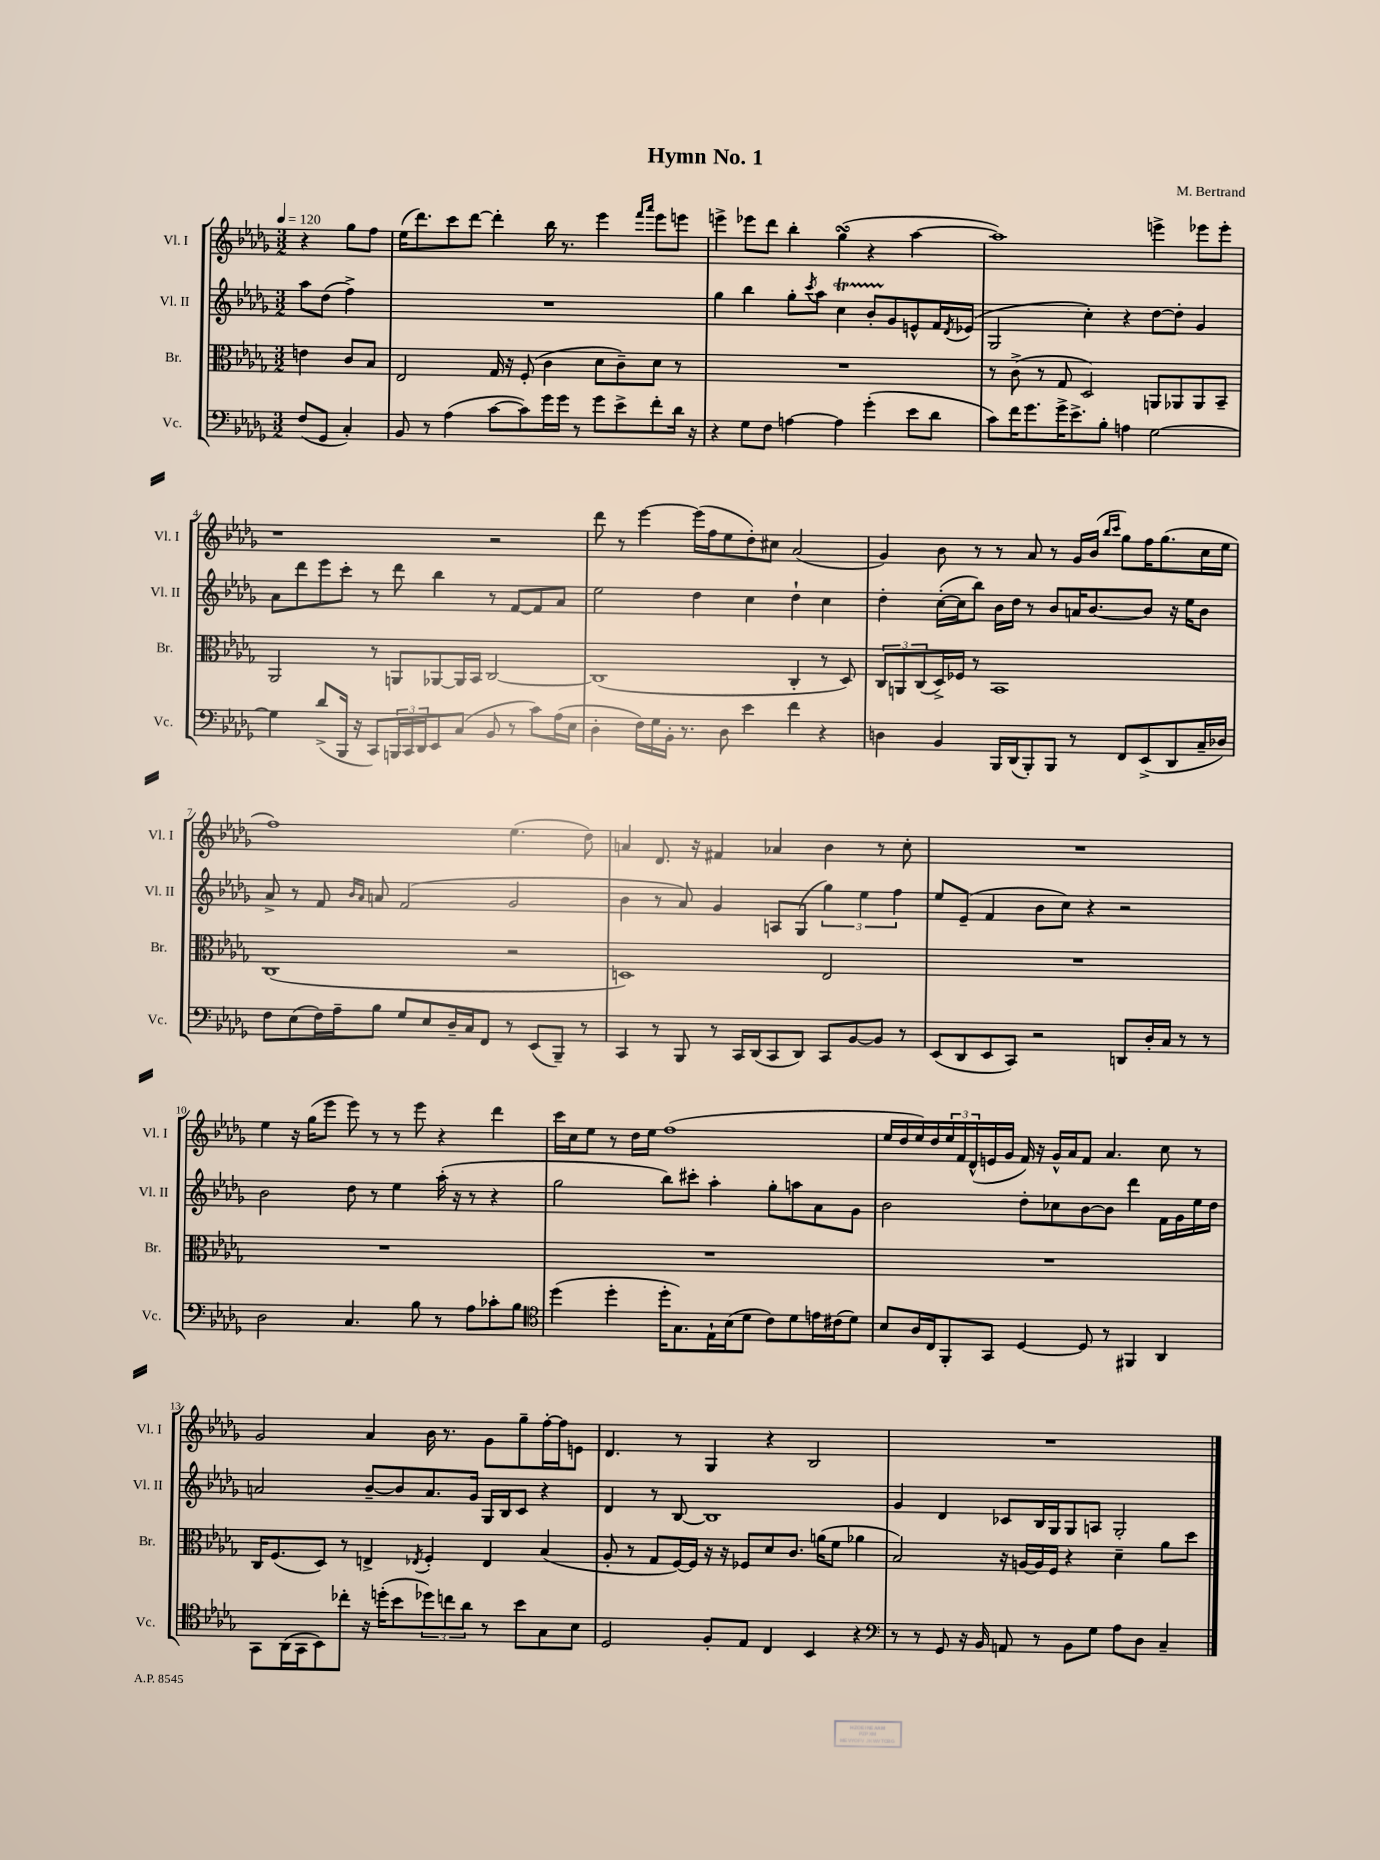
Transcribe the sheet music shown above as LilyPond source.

\header { title = "Hymn No. 1" composer = "M. Bertrand" }
<<
\new StaffGroup <<
\new Staff = "s0" \with { instrumentName = "Vl. I" shortInstrumentName = "Vl. I" } {
    \clef treble \key des \major \numericTimeSignature \time 3/2 \partial 2 \tempo 4 = 120
    r4 ges''8 f''8 |
    ees''16( des'''8.) c'''8 des'''8~ des'''4-. bes''16 r8. ees'''4 \grace { f'''16 aes'''16 } ees'''8 e'''8 |
    e'''4-> ees'''8 des'''8 bes''4-. ges''4\turn( r4 aes''4~ |
    aes''1) e'''4-> ees'''8 ees'''8-. |
    r1 r2 |
    des'''8 r8 ees'''4~ ees'''16( f''16 ees''8 des''8-.) cis''8 aes'2( |
    ges'4) bes'8 r8 r8 aes'8 r8 ges'16 bes'16( \grace { bes''16 c'''16 } ges''8) f''16 ges''8.( c''16 ees''16 |
    f''1) ees''4.( des''8) |
    a'4 des'8. r16 fis'4 aes'4 bes'4 r8 c''8-. |
    R1. |
    ees''4 r16 ges''16( ees'''8 ees'''8) r8 r8 ees'''8 r4 des'''4 |
    c'''16 c''16 ees''8 r8 des''16 ees''16 f''1( |
    ees''16 des''16 ees''16) des''16 \tuplet 3/2 { ees''16 f'16 des'16-^( } e'16 ges'16 f'16) r16 ges'16-^ aes'16 f'8 aes'4. c''8 r8 |
    ges'2 aes'4 bes'16 r8. ges'8 ges''8-- f''16~-. f''16 e'8 |
    des'4. r8 ges4 r4 bes2 |
    R1. \bar "|." |
}
\new Staff = "s1" \with { instrumentName = "Vl. II" shortInstrumentName = "Vl. II" } {
    \clef treble \key des \major \numericTimeSignature \time 3/2 \partial 2
    aes''8 des''8( f''4->) |
    R1. |
    ges''4 bes''4 ges''8-. \acciaccatura { c'''8 } aes''8 c''4\startTrillSpan bes'8-. ges'8\stopTrillSpan e'8-^ f'16 \acciaccatura { des'8 } ees'16( |
    ges2 c''4-.) r4 des''8~ des''8-. ges'4 |
    aes'8 des'''8 ees'''8 c'''8-. r8 des'''8 bes''4 r8 f'8~ f'8 aes'8 |
    ees''2 des''4 c''4 des''4-! c''4 |
    des''4-. c''16~-.( c''16 bes''8) bes'16 des''16 r8 bes'8 a'16 bes'8.~ bes'8 r16 ees''16 bes'8 |
    aes'8-> r8 f'8 \grace { bes'16 aes'16 } a'8 f'2( ges'2 |
    bes'4 r8 aes'8) ges'4 a8 ges8( \tuplet 3/2 { ges''4) ees''4 f''4 } |
    ees''8 ees'8--( f'4 bes'8 c''8) r4 r2 |
    bes'2 des''8 r8 ees''4 aes''16-.( r16 r8 r4 |
    ges''2 bes''8) cis'''8-. aes''4-. ges''8-. a''8 aes'8 ges'8 |
    bes'2 des''8-. ces''8 bes'8~ bes'8 des'''4 f'16 ges'16 ees''16 des''16 |
    a'2 bes'8~-- bes'8 a'8. ges'16 ges16 bes16 c'8 r4 |
    des'4 r8 bes8~ bes1 |
    ges'4 des'4 ces'8 bes16 ges16 ges8 a8 ges2-. \bar "|." |
}
\new Staff = "s2" \with { instrumentName = "Br." shortInstrumentName = "Br." } {
    \clef alto \key des \major \numericTimeSignature \time 3/2 \partial 2
    e'4 c'8 bes8 |
    ees2 ges16 r16 f8-.( c'4 des'8 c'8--) des'8 r8 |
    R1. |
    r8 c'8->( r8 ges8 des2) a,8 aes,8 aes,8 bes,8-- |
    aes,2 r8 a,8 aes,8~ aes,16 bes,16 c2~ |
    c1( c4-. r8 des8) |
    \tuplet 3/2 { c8 a,8 c8( } des16->) fes16 r8 bes,1 |
    c1( r2 |
    d1) ees2 |
    R1. |
    R1. |
    R1. |
    R1. |
    c16 f8.( des8) r8 e4-> \acciaccatura { ees8 } f4-. ees4 bes4( |
    aes8-. r8 ges8 f16~) f16 r16 r16 fes8 des'8 c'8. a'16( f'8 aes'4 |
    bes2) r16 a16~ a16 f16 r4 des'4-- aes'8 des''8 \bar "|." |
}
\new Staff = "s3" \with { instrumentName = "Vc." shortInstrumentName = "Vc." } {
    \clef bass \key des \major \numericTimeSignature \time 3/2 \partial 2
    f8( ges,8 c4-.) |
    bes,8 r8 aes4( c'8~ c'8) ges'16 ges'16 r8 ges'8 ees'8-> f'8-. des'16 r16 |
    r4 ges8 f8 a4~ a4 ges'4-.( ees'8 des'8 |
    c'8) f'16 ges'8. ges'16-> ees'8.-> bes8-. a4 ges2~ |
    ges4 des'8->( bes,,16 r16 c,8) \tuplet 3/2 { b,,16 c,16 des,16 } ees,8 c8( bes,8 r8 c'8) aes16( ees16 |
    des4-. f16) ges16 bes,16-. r8. des8 ees'4 f'4 r4 |
    d4 bes,4 bes,,16 des,16( bes,,8-.) bes,,8 r8 f,8 ees,8->( des,8 c16-- des16) |
    f8 ees8( f16) aes16-- bes8 ges8 ees8 des16-- c16 f,8 r8 ees,8( bes,,8--) r8 |
    c,4 r8 bes,,8 r8 c,16 des,16( c,8 des,8) c,8 bes,8~ bes,8 r8 |
    ees,8( des,8 ees,8 c,8) r2 d,8 des16-. c16 r8 r8 |
    des2 c4. bes8 r8 aes8 ces'8-. bes8 |
    \clef tenor des''4( des''4-. des''16-. ges8.) ees16-! bes16( des'8 c'8) des'8 e'16 cis'16( des'8) |
    bes8 aes16 c16 f,8-. ges,8 des4~ des8 r8 fis,4 aes,4 |
    ges,8 aes,16( ges,16 bes,8) ces''8-. r16 d''16-.( bes'8 \tuplet 3/2 { des''8) c''8 aes'8 } r8 bes'8 ges8 bes8 |
    des2 f8-. ees8 c4 bes,4 r4 |
    \clef bass r8 r8 ges,8 r16 bes,16 a,8 r8 bes,8 ges8 aes8 des8 c4-- \bar "|." |
}
>>
>>
